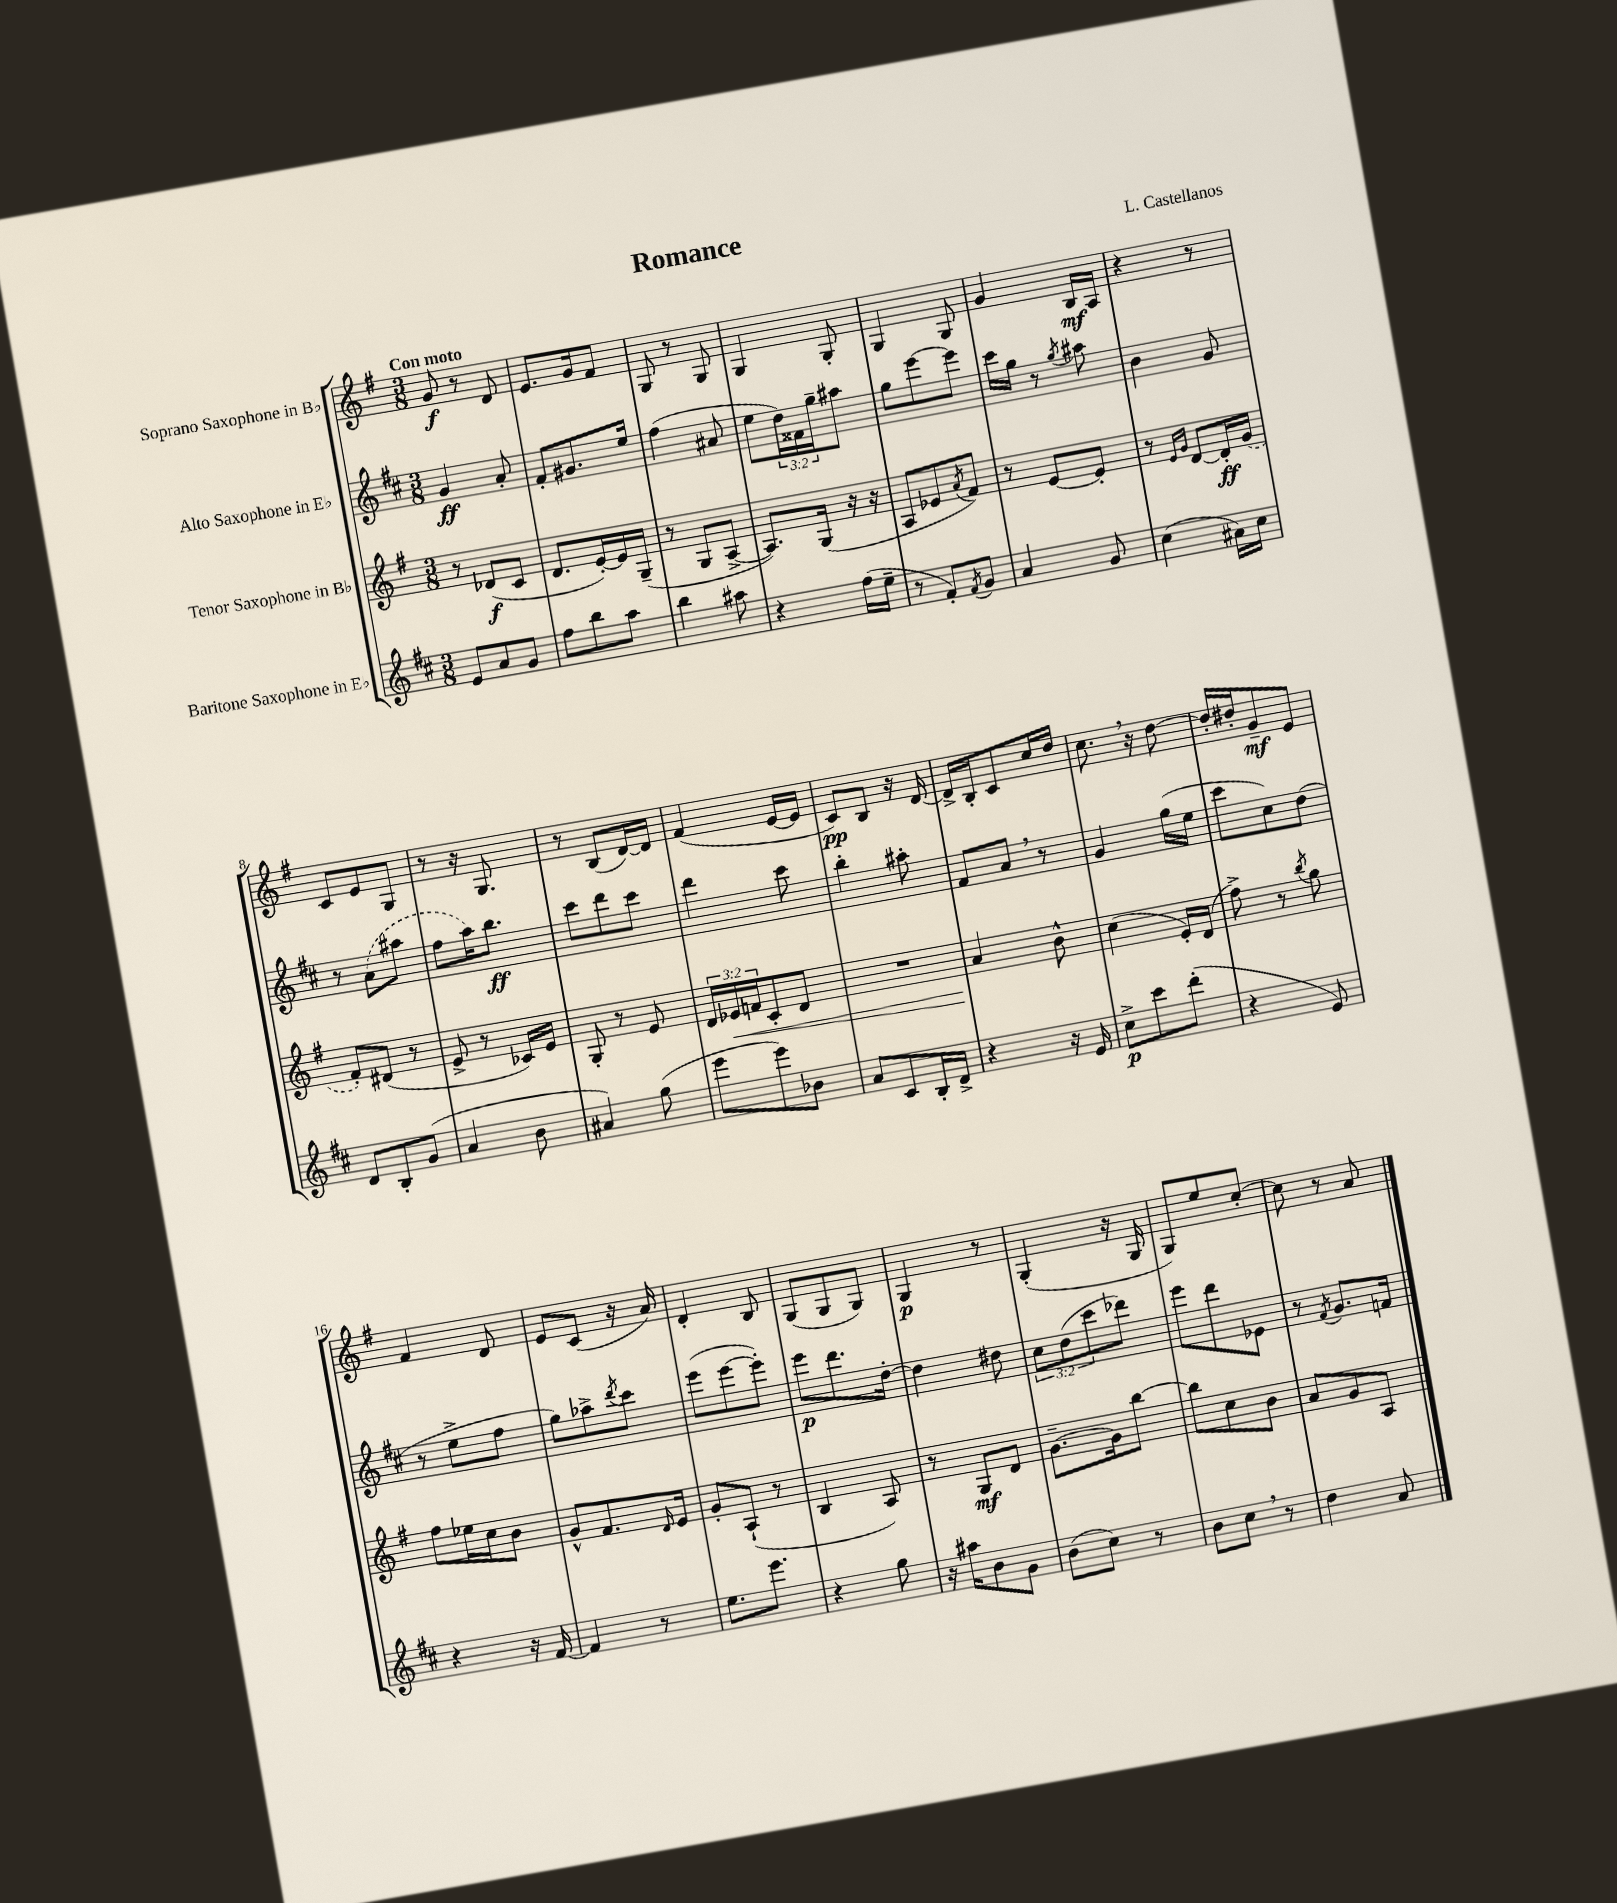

**kern	**kern	**kern	**kern
*staff4	*staff3	*staff2	*staff1
*clefG2	*clefG2	*clefG2	*clefG2
*k[f#c#]	*k[f#]	*k[f#c#]	*k[f#]
*M3/8	*M3/8	*M3/8	*M3/8
8e/L	8r	4g/	8g/
8a/	(8d-/L	.	8r
8g/J	8c/J	8a'/	8d/
=	=	=	=
8ff#\L	8.d/L	8f#'/L	8.e/L
8bb\	.	8.g#/	.
.	[16e'/L)	.	16g/k
8aa\J	16e/]	.	8f#/J
.	(16G~/JJ	16ee/Jk	.
=	=	=	=
4bb\	8r	(4ff#\	8G/
.	8G/L	.	8r
8aa#\	[8A^/J	8a#/	8G/
=	=	=	=
4r	8.A/]L)	8ee\L	4G/
.	.	24dd\L)	.
.	.	24f##\	.
.	(16G/Jk	.	.
.	.	24gg~\J	.
(16ff#\LL	16r	8aa#\J	8G'/
16ee~\JJ	16r	.	.
=	=	=	=
8r	8A/L	8gg\L	4G/
8f#'/L)	8e-/	[8eee\	.
8qf#/	8qa/	.	.
8g/J	8f#/J)	8eee\]J	8G/
=	=	=	=
4a/	8r	16ccc#\LL	4g/
.	.	16gg\JJ	.
.	[8e/L	8r	.
.	.	8qgg/	.
8g/	8e'/]J	8aa#\	16B/LL
.	.	.	16A/JJ
=	=	=	=
(4cc#\	8r	4b\	4r
.	16qqe/LL	.	.
.	16qqg/JJ	.	.
.	[8d/L	.	.
16a#\LL)	16d'/]L	8g/	8r
16cc#\JJ	(16g/JJ	.	.
=	=	=	=
8d/L	8f#'/L)	8r	8c/L
8B'/	(8d#/J	(8a\L	8e/
(8g/J	8r	8aa#\J	8G/J
=	=	=	=
4a/	8e^/	8ff#\L	8r
.	8r	16aa\K)	16r
.	.	8.bb\J	8.G/
8b\	16c-/LL)	.	.
.	16e/JJ	.	.
=	=	=	=
4a#/)	8G'/	8ccc#\L	8r
.	8r	8ddd\	(8B/L
(8gg\	8e/	8ccc#\J	[16d/L)
.	.	.	16d/]JJ
=	=	=	=
8eee\L	24d/LL	4ddd\	(4f#/
.	24e-/	.	.
.	24f/J	.	.
8eee\)	8c'/	.	.
8b-\J	8d/J	8ccc#\	[16e/LL
.	.	.	16e/]JJ
=	=	=	=
8a/L	4.r	4bb'\	8c/L)
8c#/	.	.	8B/J
16B'/L	.	8aa#'\	16r
16d^/JJ	.	.	[16d/
=	=	=	=
4r	4a/	8f#/L	16d^/]LL
.	.	.	16B'/J
.	.	8a/J	8c/
16r	8b^^\	8r	16cc/L
16e/	.	.	16dd/JJ
=	=	=	=
8cc#^\L	(4cc\	4g/	8.cc\
8ccc#\	.	.	.
.	.	.	16r
(8ddd'\J	16e'/LL)	(16gg\LL	[8dd\
.	(16d/JJ	16ee\JJ	.
=	=	=	=
4r	8ff#^\)	8ccc#\L	16dd'/]LL
.	.	.	16dd#'/J
.	8r	8cc#\)	8g~/
.	8qbb/	.	.
8e/)	8gg\	(8dd\J	8e/J
=	=	=	=
4r	8ff#\L	8r	4f#/
.	16ee-\L	8ee^\L	.
.	16cc\J	.	.
16r	8b\J	8ff#\J	8d/
[16f#/	.	.	.
=	=	=	=
4f#/]	8g^^/L	8gg\L)	8e/L
.	8.f#/	8aa-^\	(8c/J
.	.	8qddd/	.
8r	.	8ccc#\J	16r
.	16qqd/	.	.
.	16e/Jk	.	16a/)
=	=	=	=
8.ee\L	8g'/L	(8eee\L	4d'/
.	(8A`/J	[8eee\	.
8.eee\J	.	.	.
.	8r	8eee'\]J)	8B/
=	=	=	=
4r	4B/	8eee\L	(8G/L
.	.	8.ddd\	8G/
8gg\	8A/)	.	8G/J)
.	.	[16dd'\Jk	.
=	=	=	=
16r	8r	4dd\]	4G/
16aa#\LK	.	.	.
8b\	8G/L	.	.
8g\J	8d/J	8dd#\	8r
=	=	=	=
(8b\L	[8.g~\L	12cc#\L	(4G'/
.	.	(12dd\	.
8cc#\J)	.	.	.
.	.	12ccc#\	.
.	16g\]k	.	.
8r	[8bb\J	8ddd-\J)	16r
.	.	.	16G/
=	=	=	=
8b\L	8bb\]L	8eee\L	8G/L)
8cc#\J	8cc\	8ddd\	8ee/
8r	8b\J	8e-\J	[8cc'/J
=	=	=	=
4dd\	8a/L	8r	8cc\]
.	.	8qf#/	.
.	8g/	8.g/L	8r
8a/	8A/J	.	8a/
.	.	16f/Jk	.
==	==	==	==
*-	*-	*-	*-
